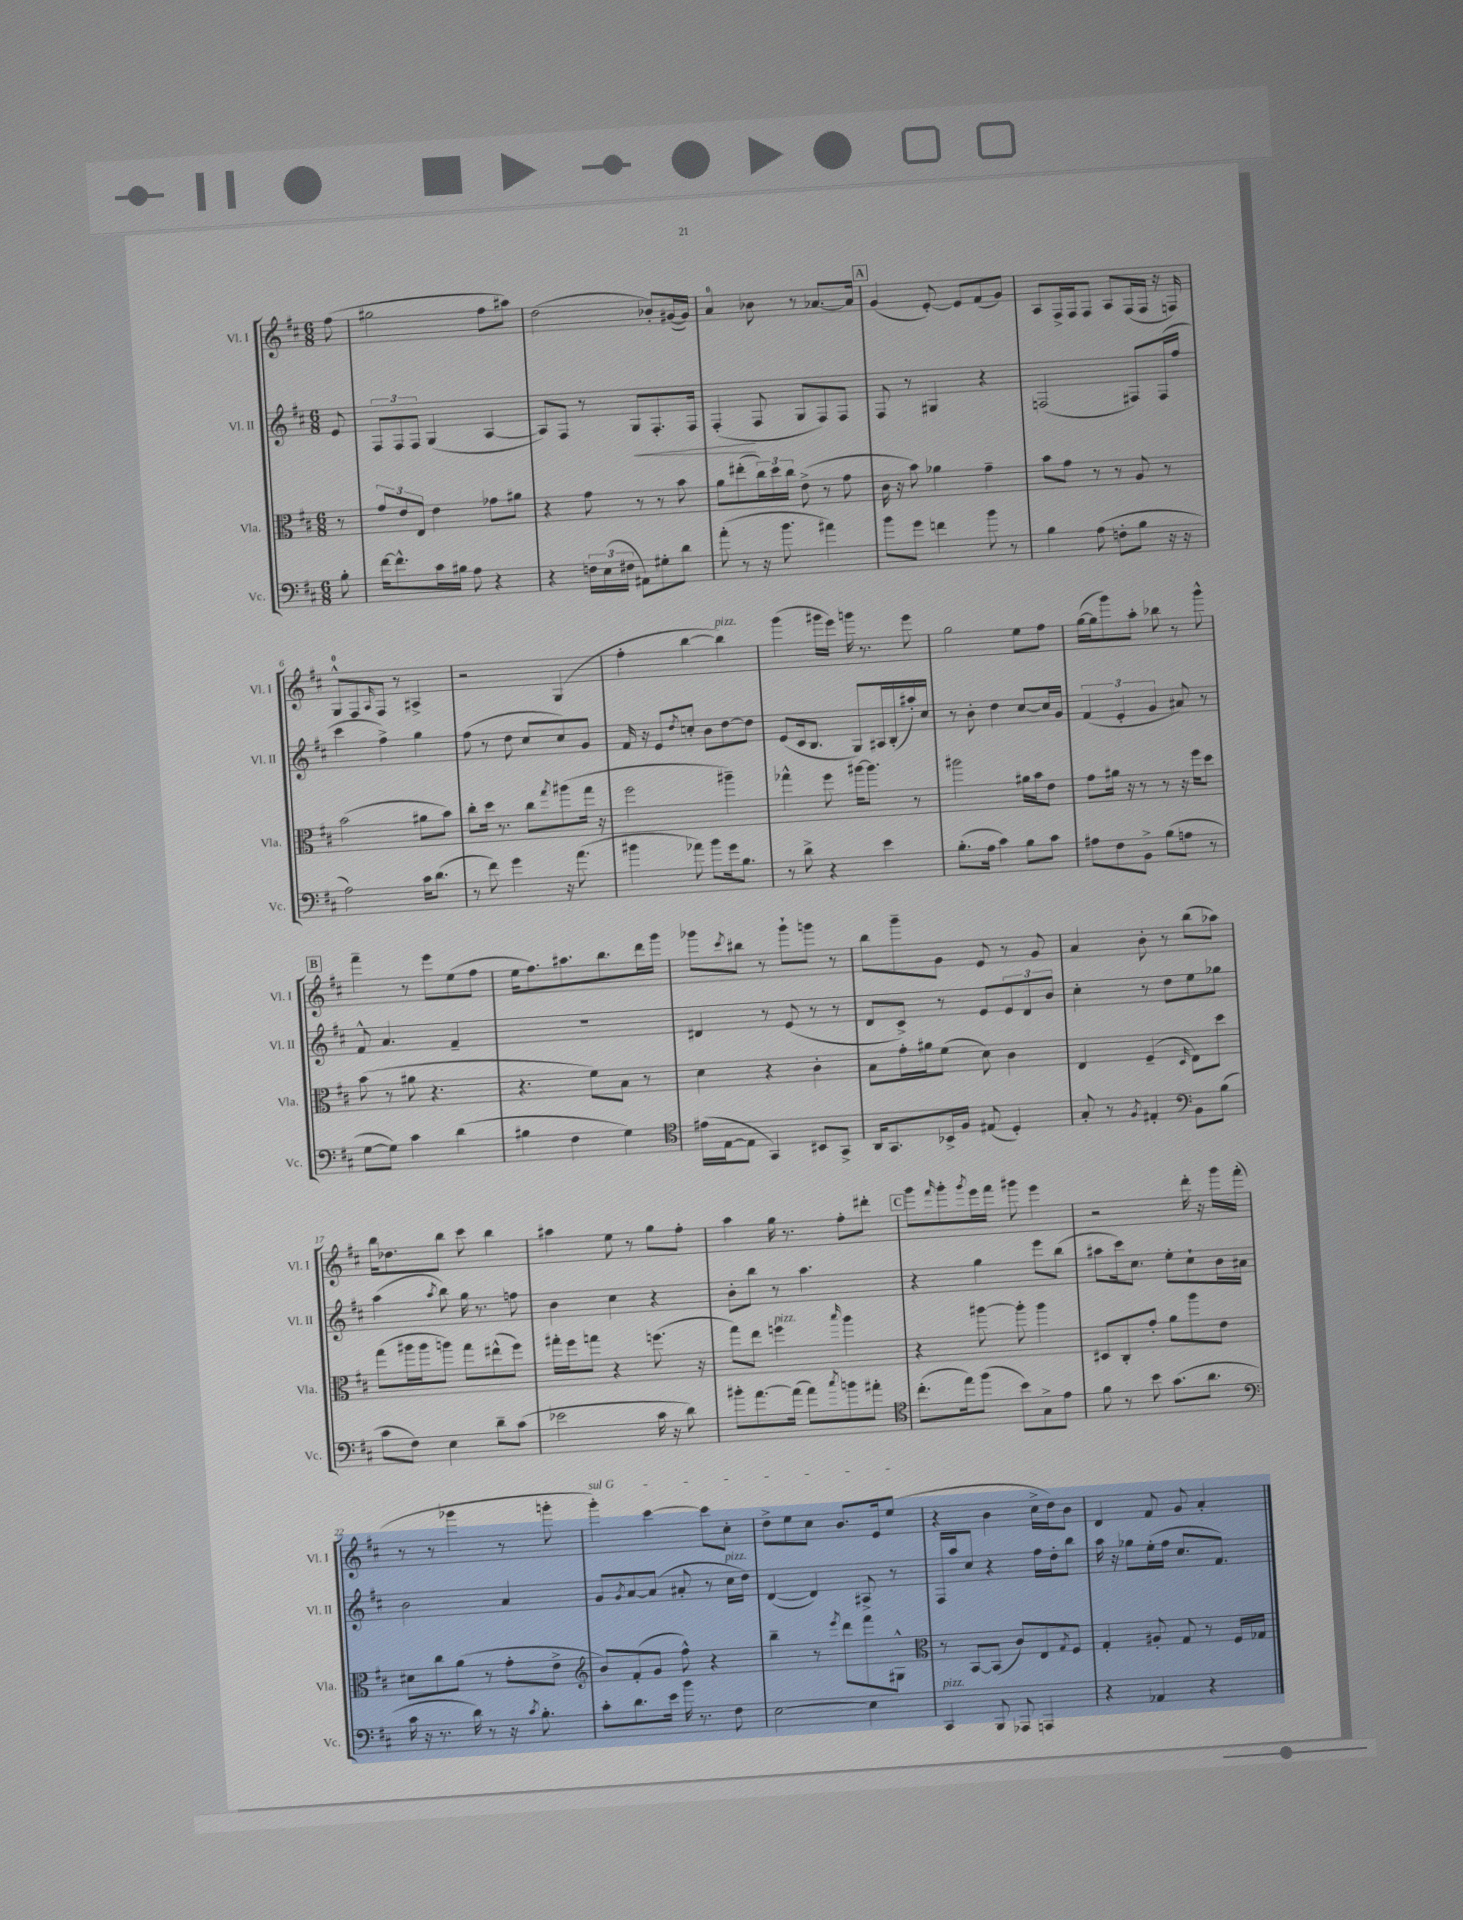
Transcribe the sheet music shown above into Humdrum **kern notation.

**kern	**kern	**kern	**dynam	**kern
*part4	*part3	*part2	*part2	*part1
*staff4	*staff3	*staff2	*staff2	*staff1
*I"Vc.	*I"Vla.	*I"Vl. II	*	*I"Vl. I
*I'Vc.	*I'Vla.	*I'Vl. II	*	*I'Vl. I
*clefF4	*clefC3	*clefG2	*	*clefG2
*k[f#c#]	*k[f#c#]	*k[f#c#]	*	*k[f#c#]
*M6/8	*M6/8	*M6/8	*	*M6/8
=	=	=	=	=
8B'\	8r	8e/	.	(8ff#\
=1	=1	=1	=1	=1
[16f#\KL	12g/L	12F#/L	.	2gg#X\
8.f#^^\]	.	.	.	.
.	12e/	12F#/	.	.
.	12E/J	12F#/J	.	.
16c#\L	4e\	(4G/	.	.
16B#X\JJ	.	.	.	.
8A\	.	.	.	.
4r	8g-X\L	[4A/	.	8ff#\L
.	8a#X\J	.	.	8aa#X\J)
=2	=2	=2	=2	=2
4r	4r	8A/L])	.	(2dd\
.	.	8F#/J	.	.
24Fn\LL	8g\	8r	.	.
(24E\	.	.	.	.
24F#X\JJ	.	.	.	.
!	!	!	!LO:HP:b	!
8AA#X\L)	8r	8G/L	<	.
8G#X'\	8r	8.F#'/	.	8b-X'/L)
8d\J	8b\	.	.	([16g#X/L
.	.	16F#/Jk	.	16g#/JJ])
=3	=3	=3	=3	=3
(8a'\	8a\L	(4F#'/	.	4a/
8r	(8ee#X'\	.	.	.
16r	24cc#\L)	8F#/	[	8b-X\
.	24dd\	.	.	.
8.b\	.	.	.	.
.	24cc#\JJ	.	.	.
.	(8e^\	8G/L	.	8r
4a#X\)	8r	8F#/)	.	[8.a-X/L
.	8g\	8F#/J	.	.
.	.	.	.	16a-/Jk]
!!LO:REH:place=s1:t=A
=4	=4	=4	=4	=4
8b\L	16c#\	8F#/	.	(4g/
.	16r	.	.	.
8g\J	8b\)	8r	.	.
4fn\	4a-X\	4G#X/	.	[8e'/)
.	.	.	.	8e/L]
8b\	4g~\	4r	.	(8f#/
8r	.	.	.	8g/J)
=5	=5	=5	=5	=5
4B\	8b\L	(2Fn/	.	8A/L
.	8g\J	.	.	16F#^/L
.	.	.	.	16F#/J
(8A\	8r	.	.	8F#/J
8Fn'\L	8r	.	.	8A/L
8B\J	8A/	8F#X/L)	.	(16F#/L
.	.	.	.	16F#/JJ
16r	8r	(16F#/L	.	16r
16r	.	16ff#/JJ	.	16Fn/)
!!LO:LB:g=z
=6	=6	=6	=6	=6
2A\)	(2b\	4ccc#\	.	8G^^/L
.	.	.	.	8F#/
.	.	.	.	16qqA/
.	.	4ff#^\)	.	8F#/J
.	.	.	.	8r
16c#\KL	8a#X\L	4gg\	.	4A#X^/
(8.d\J	.	.	.	.
.	8b\J)	.	.	.
=7	=7	=7	=7	=7
8r	8cc#'\L	(8ff#\	.	2r
8f#\)	16dd\Jk	8r	.	.
.	8.r	.	.	.
4g\	.	8dd\	.	.
.	8cc#\L	8cc#/L	.	.
.	8qgg/	.	.	.
16r	(8aa#X\	8cc#/)	.	(4G/
(8.a\	.	.	.	.
.	16gg\Jk	8g/J	.	.
.	16r	.	.	.
=8	=8	=8	=8	=8
4b#X\	2ff#\	16f#/	.	4ff#'\
.	.	16r	.	.
.	.	8e/L	.	.
.	.	8qdd/	.	.
8a-X\)	.	8ccn'/J	.	[4bb\
8b#\L	.	8b\L	.	.
!	!	!	!	!LO:TX:a:i:t=pizz.
16g\k	4aa#X~\)	[8dd\	.	4bb\])
8.B\J	.	.	.	.
.	.	8dd\J]	.	.
=9	=9	=9	=9	=9
8r	4gg-X^^\	(8e/L	.	(4ggg\
8d^\	.	16c#/k	.	.
.	.	8.B/J	.	.
4r	8ff#\	.	.	16ggg#X\LL
.	.	.	.	16eee\JJ)
.	[16aa#X\KL	8G/L)	.	16gggn\
.	8.aa#\J]	.	.	8.r
4e\	.	16A#X/L	.	.
.	.	(16B'/	.	.
.	8r	16aa#X'/)	.	8eee\
.	.	16cc#/JJ	.	.
=10	=10	=10	=10	=10
(8.B'\L	2aa#X\	8r	.	2gg\
.	.	8b'\	.	.
16A\Jk	.	.	.	.
4c#\)	.	4dd\	.	.
8B\L	16a#X\LL	[8cc#/L	.	8ee\L
.	16b\J	.	.	.
8c#\J	8e\J	16cc#/L]	.	8ff#\J
.	.	16g/JJ	.	.
=11	=11	=11	=11	=11
8A#X\L	8g\L	(6f#/	.	([16gg\LL
.	.	.	.	16gg\J]
8F#\	16a#X\Jk	.	.	8ggg\)
.	.	6e'/	.	.
.	16r	.	.	.
8BB^\J	8r	.	.	8aa'\J
.	.	6g/	.	.
(8B\L	8r	.	.	8bb-X\
8An\J	16r	8a#X/)	.	8r
.	16ff#\KL	.	.	.
8r	8dd\J	8r	.	8ggg^^\
!!LO:LB:g=z
!!LO:REH:place=s1:t=B
=12	=12	=12	=12	=12
[8G\L	(8b\	8f#^^/	.	4fff#~\
8G\J])	8r	4.a/	.	.
4c#\	8a#X\	.	.	8r
.	4.r	.	.	8eee\L
(4d\	.	4f#~/	.	(8ee\
.	.	.	.	8ff#\J
=13	=13	=13	=13	=13
4B#X\	4.r	2.r	.	16ee\KL
.	.	.	.	8.ff#\)
4F#\	.	.	.	8.aa#X\
.	8f#\L)	.	.	.
.	.	.	.	8.bb\
4G\)	8B\J	.	.	.
.	8r	.	.	16ddd\L
.	.	.	.	16ggg\JJ
=14	=14	=14	=14	=14
*clefC4	*	*	*	*
(16e#X\LL	4d\	4d#X/	.	8ggg-X\L
[16E\J	.	.	.	.
.	.	.	.	8qccc#/
8E\J]	.	.	.	8bb#X\J
4GG/)	4r	8r	.	8r
.	.	(8e/	.	8ggg-`\L
8BB#X/L	4c#'\	8r	.	8gggn\J
8GG^/J	.	8r	.	8r
=15	=15	=15	=15	=15
16AA/KL	8B\L	8d/L	.	8bb\L
8.GG/	.	.	.	.
.	16g'\L	8c#^/J)	.	8ggg~\
.	16a#X\J	.	.	.
16BB-X^/L	(8f#\J	8r	.	8g\J
16F#/JJ	.	.	.	.
(8E#X/	8d\)	8e/L	.	8e/
4D'/)	4c#\	12e/	.	8r
.	.	12d/	.	.
.	.	.	.	8g/
.	.	12b/J	.	.
=16	=16	=16	=16	=16
8G'/	4E/	4cc#'\	.	4a/
8r	.	.	.	.
8qF#/	.	.	.	.
4E#X'/	(4F#~/	8r	.	8b'\
.	.	8dd\L	.	8r
*clefF4	*	*	*	*
.	16qqD/	.	.	.
8BB\L	8E\L)	8ee\	.	(8bb\L
(8B\J	8dd\J	8gg-X\J	.	8aa-X\J)
!!LO:LB:g=z
=17	=17	=17	=17	=17
8c#\L	(8gg\L	(4aa\	.	16bb\KL
.	.	.	.	8.dd-X\
8F#\J)	16aa#X\L	.	.	.
.	16aa#\J	.	.	.
.	.	8qaa/	.	.
4E\	8aan\J)	8bb\)	.	8bb\J
.	8gg\L	16gg\	.	8ccc#\
.	.	8.r	.	.
8d~\L	(8ee#X^^\	.	.	4bb\
(8c#\J	8ff#\J)	8ffn\	.	.
=18	=18	=18	=18	=18
2e-X\	16gg#X'\LL	4b\	.	4aa#X\
.	16ff#\J	.	.	.
.	8ggn\J	.	.	.
.	4r	4cc#\	.	8ee\
.	.	.	.	8r
16c#\	(8.ffn\	4r	.	8gg\L
16r	.	.	.	.
8d\)	.	.	.	8ff#'\J
.	16r	.	.	.
=19	=19	=19	=19	=19
8b#X'\L	8gg\L)	8b'\L	.	4aa\
[8.a\	8ee\J	8bb\J	.	.
!	!LO:TX:a:i:t=pizz.	!	!	!
.	4ffn\	8r	.	16gg\
(16a\Jk]	.	.	.	8.r
8a\L)	.	4.aa\	.	.
8qcc#/	16qqbb/	.	.	.
8bn\	4aa\	.	.	8ff#'\L
8a#X'\J	.	.	.	8ddd#X'\J
!!LO:REH:place=s1:t=C
=20	=20	=20	=20	=20
*clefC4	*	*	*	*
(8.cc#'\L	4r	4r	.	8ggg\L
.	.	.	.	16qqfff#/
.	.	.	.	8ggg'\
16ee\k)	.	.	.	.
.	.	.	.	8qggg/
(8ff#\J	[8aa#X\	4gg\	.	16eee\L
.	.	.	.	16fff#\JJ
8b\L)	8aa#'\]	.	.	8ggg#X\
8G^\	4aa#\	8eee\L	.	4eee\
8e\J	.	(8bb\J	.	.
=21	=21	=21	=21	=21
8f#\	8D#X/L	8aa#X\L	.	2r
8r	8C#'/	16ccc#\k)	.	.
.	.	8.cc#\J	.	.
8b\	8g'/J	.	.	.
(8.g\L	8a\L	8ee'\L	.	.
.	8aa\	8cc#`\	.	16ddd'\
8.a\J	.	.	.	16r
.	8e\J	16b\L	.	16ggg\LL
.	.	16a#X\JJ	.	(16fff#'\JJ
!!LO:LB:g=z
=22	=22	=22	=22	=22
*clefF4	*	*	*	*
16c#\	8d#X\L	2b\	.	8r
16r	.	.	.	.
8.r	8cc#\	.	.	8r
.	(8a\J	.	.	4ggg-X\
16d\)	.	.	.	.
8r	8r	.	.	.
16r	8g'\L	4a/	.	8r
8qc#/	.	.	.	.
8.B'\	.	.	.	.
.	8e^\J	.	.	8gggn'\
=23	=23	=23	=23	=23
*	*clefG2	*	*	*
!	!	!	!	!LO:TX:a:i:t=sul G
8c#'\L	8b/L)	8g/L	.	4ggg'\)
.	.	8qg/	.	.
8.d\	(8f#'/	[8a/	.	.
.	8g/J	(8a/J]	.	[4ccc#\
16e\Jk	.	.	.	.
16b\	8ff#^^\)	8a#X'/	.	.
8.r	.	.	.	.
.	4r	8r	.	8ccc#\L]
!	!	!LO:TX:a:i:t=pizz.	!	!
8F#\	.	16cc#\LL	.	8cc#'\J
.	.	16dd\JJ)	.	.
=24	=24	=24	=24	=24
[2E\	4bb~\	([4d/	.	8dd^\L
.	.	.	.	8ee\
.	8r	4d/])	.	8cc#\J
.	8qeee/	.	.	.
.	8ddd\L	.	.	8.b/L
4E\]	8fff#\	8A#X^/	.	.
.	.	.	.	16e/k
.	8G#X^^\J	8r	.	(8ee/J
=25	=25	=25	=25	=25
*	*clefC3	*	*	*
!LO:TX:a:i:t=pizz.	!	!	!	!
4CC#/	8r	16F#/LL	.	4r
.	.	16aa/J	.	.
.	[8BB/L	8cc#/J	.	.
8BBB/	(8BB/J]	4r	.	4b\
8AAA-X/	8c#/L)	.	.	.
4AAAn/	8E/	16ff#\LL	.	16cc#^\LL
.	.	16dd'\J	.	16dd\J)
.	8qG/	.	.	.
.	8F#/J	8bb\J	.	8b\J
=26	=26	=26	=26	=26
4r	4G'/	16aa\	.	4d/
.	.	16r	.	.
.	.	8gg-X\L	.	.
4AA-X/	8A#X'/	(16ee'\L	.	8f#/
.	.	16ff#\JJ	.	.
.	8G/	8.cc#/L	.	8g/
4r	8r	.	.	4a'/
.	.	8.f#/J)	.	.
.	16F#/LL	.	.	.
.	16G-X/JJ	.	.	.
==	==	==	==	==
*-	*-	*-	*-	*-
